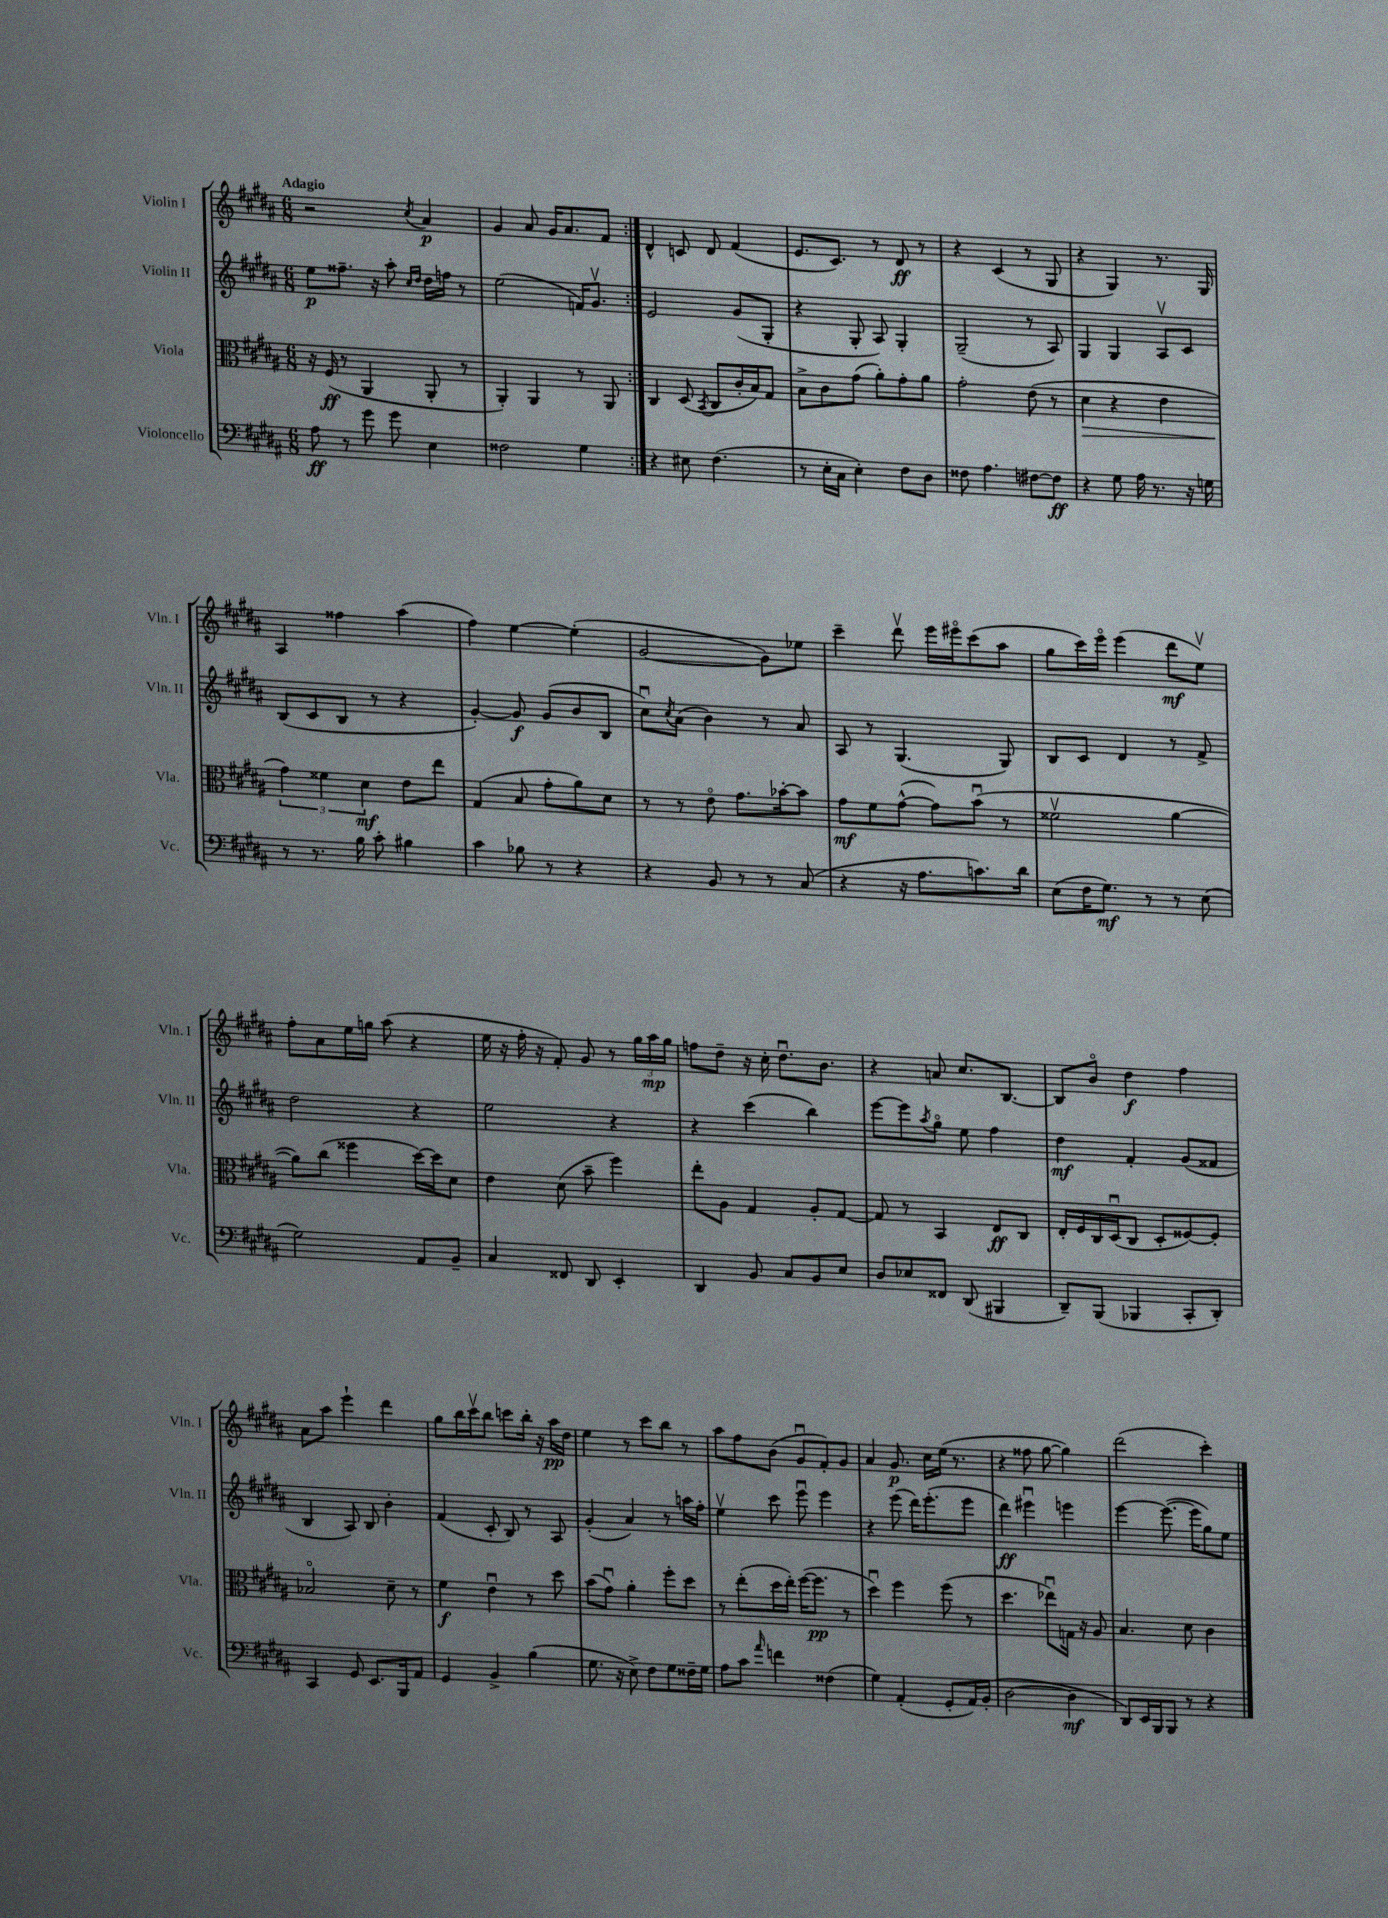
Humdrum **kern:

**kern	**kern	**kern	**kern
*staff4	*staff3	*staff2	*staff1
*clefF4	*clefC3	*clefG2	*clefG2
*k[f#c#g#d#a#]	*k[f#c#g#d#a#]	*k[f#c#g#d#a#]	*k[f#c#g#d#a#]
*M6/8	*M6/8	*M6/8	*M6/8
8A#	16r	8ee	2r
.	(16F#	.	.
8r	8r	8.ff##~	.
8g#	4AA#	.	.
.	.	16r	.
8g#	.	8aa#'	.
.	.	16qqcc#	.
.	.	16qqdd#	8qcc#
4E	8AA#'	16dd#	4a#
.	.	16ff	.
.	8r	8r	.
=	=	=	=
2F##	4AA#')	(2ee	4g#
.	4AA#	.	8a#
.	.	.	16g#
.	.	.	8.a#
4G#	8r	16f)	.
.	.	8.g#v	.
.	8AA#	.	8f#
=:|!	=:|!	=:|!	=:|!
4r	4C#	2e	4d#^^
8E#	(8D#	.	8c
.	8qBB	.	.
(4.F#	8C#	.	8d#
.	16c#'	(8g#	(4f#
.	16B)	.	.
.	8G#	8G#'	.
=	=	=	=
8r	8B^	4r	8.e
16E'	8c#	.	.
16C#	.	.	8.c#)
4E')	(8g#	8G#'	.
.	8a#')	8A#)	8r
8F#	8g#'	4G#'	8d#
8D#	8a#	.	8r
=	=	=	=
8F##	2g#'	(2G#~	4r
4.A#	.	.	.
.	.	.	(4c#
[8F#	(8e	8r	8r
8F#]	8r	8A#)	8G#
=	=	=	=
4r	4d#	4G#	4r
8G#	4r	4G#	4G#)
16A#	.	.	.
8.r	.	.	.
.	4e	8A#v	8.r
16r	.	8c#	.
16G	.	.	16G#
=	=	=	=
8r	6g#)	(8B	4A#
8.r	.	8c#	.
.	6f##	.	.
.	.	8B	4ff##
16B	.	.	.
.	6d#	.	.
8c#'	.	8r	.
4B#	8e	4r	(4aa#
.	8ee	.	.
=	=	=	=
4c#	(4G#	[4g#')	4ff#)
8B-	8B	8g#]	[4ee
8r	8g#'	(8g#	.
4r	8a#)	8b	(4ee']
.	8d#	8B	.
=	=	=	=
4r	8r	8cc#u)	[2g#
.	.	8qcc#	.
.	8r	(8a#	.
8BB	8eo	4b)	.
8r	8.g#	.	.
8r	.	8r	8g#])
.	[16b-'	.	.
(8C#	8b-]	8a#	8ee-
=	=	=	=
4r	8g#	8A#	4ccc#~
.	8f#	8r	.
16r	([8g#^^	(4.G#	8ddd#v
8.A#	.	.	.
.	8g#])	.	16eee
.	.	.	16eee#o
8.c)	(8bu	.	(8ccc#
.	8r	8G#)	8aa#
16d#	.	.	.
=	=	=	=
(8E	2f##v	8B	8gg#
16F#	.	8c#	16ccc#)
8.G#)	.	.	16eeeo
.	.	4d#	(4eee
8r	.	.	.
8r	[4a#	8r	8ddd#
(8E	.	8f#^	8eev)
=	=	=	=
2G#)	8a#])	2dd#	8ff#'
.	(8cc#	.	8a#
.	4ff##	.	16ee
.	.	.	16gg
.	.	.	(8aa#
8AA#	[16dd#)	4r	4r
.	16dd#]	.	.
8BB~	8d#	.	.
=	=	=	=
4C#	4e	2ee	16ee
.	.	.	16r
.	.	.	16ff#'
.	.	.	16r
8FF##	(8d#	.	8f#')
8DD#	8b~	.	8g#
4EE'	4ff#)	4r	8r
.	.	.	24gg#
.	.	.	24aa#
.	.	.	24gg#
=	=	=	=
4DD#	8ee'	4r	8ff
.	8A#	.	8dd#~
8BB	4G#	(4ccc#	16r
.	.	.	16cc#'
8C#	.	.	8.dd#u
8BB	8A#'	4bb)	.
.	.	.	8.b
8E	[8G#	.	.
=	=	=	=
8D#	8G#]	[8eee	4r
8E-	8r	8eee]	.
.	.	8qaa#	.
8FF##	4BB	8gg#o	8a
(8DD#	.	8ee	8.cc#
4BBB#	8E	4ff#	.
.	.	.	[8.B
.	8C#	.	.
=	=	=	=
8DD#~)	16E'	4dd#	8B]
.	16F#	.	.
(8BBB	16C#	.	8bo
.	(16D#u	.	.
4BBB-	8C#	4f#'	4dd#
.	8D#'	.	.
8CC#'	[8F##)	(8g#	4ff#
8DD#')	8F##']	8f##	.
=	=	=	=
4CC#	2B-o	4B	8a#
.	.	.	8aa#
8GG#	.	8A#)	4eee`
8.EE	.	8B	.
.	8d#~	4b'	4ddd#
16BBB	.	.	.
8AA#	8r	.	.
=	=	=	=
4GG#	4f#	(4f#	8gg#
.	.	.	16bb
.	.	.	16ccc#v
4BB^	4eu	8c#'	8bb
.	.	8B)	8ccc
(4B	8r	8r	16bb'
.	.	.	16r
.	8dd#	8A#	16aa#
.	.	.	16dd#
=	=	=	=
8.G#	(8b	(4g#'	4ee
.	8g#u)	.	.
16r	.	.	.
8E^)	4a#'	4a#)	8r
8F#	.	.	8ccc#
8G#	8ff#'	8r	8bb
16F##~	8dd#	16aa	8r
16G#	.	16ff#'	.
=	=	=	=
8A#	8r	4eev	8aa#
8c#	(8ee'	.	8ff#
16qqa#	.	.	.
4f	16dd#	8ccc#	(8b
.	16ee')	.	.
.	([16ff#	8eeeu	8g#u
.	8.ff#]	.	.
(4F##	.	4eee	8f#')
.	8r	.	8g#
=	=	=	=
4G#)	4dd#u)	4r	4a#
(4AA#'	4ff#	(8eee	8.g#
.	.	16ddd#)	.
.	.	(8.eee'	16cc#
8GG#'	(8ff#	.	(16ee
.	.	.	8.r
16AA#)	8r	8eee	.
(16BB'	.	.	.
=	=	=	=
[2D#	4.dd#	4ddd#)	4r
.	.	4eee#u	8ff##
.	8ee-u)	.	[8gg#
4D#]	16G	4eee	4gg#])
.	16r	.	.
.	8A#	.	.
=	=	=	=
8DD#)	4.B	[4eee	(2ddd#
16EE	.	.	.
16BBB	.	.	.
8BBB	.	(8.eee_	.
8r	8d#	.	.
.	.	16eee]	.
4r	4c#	8gg#)	4ccc#')
.	.	8ee	.
==	==	==	==
*-	*-	*-	*-
